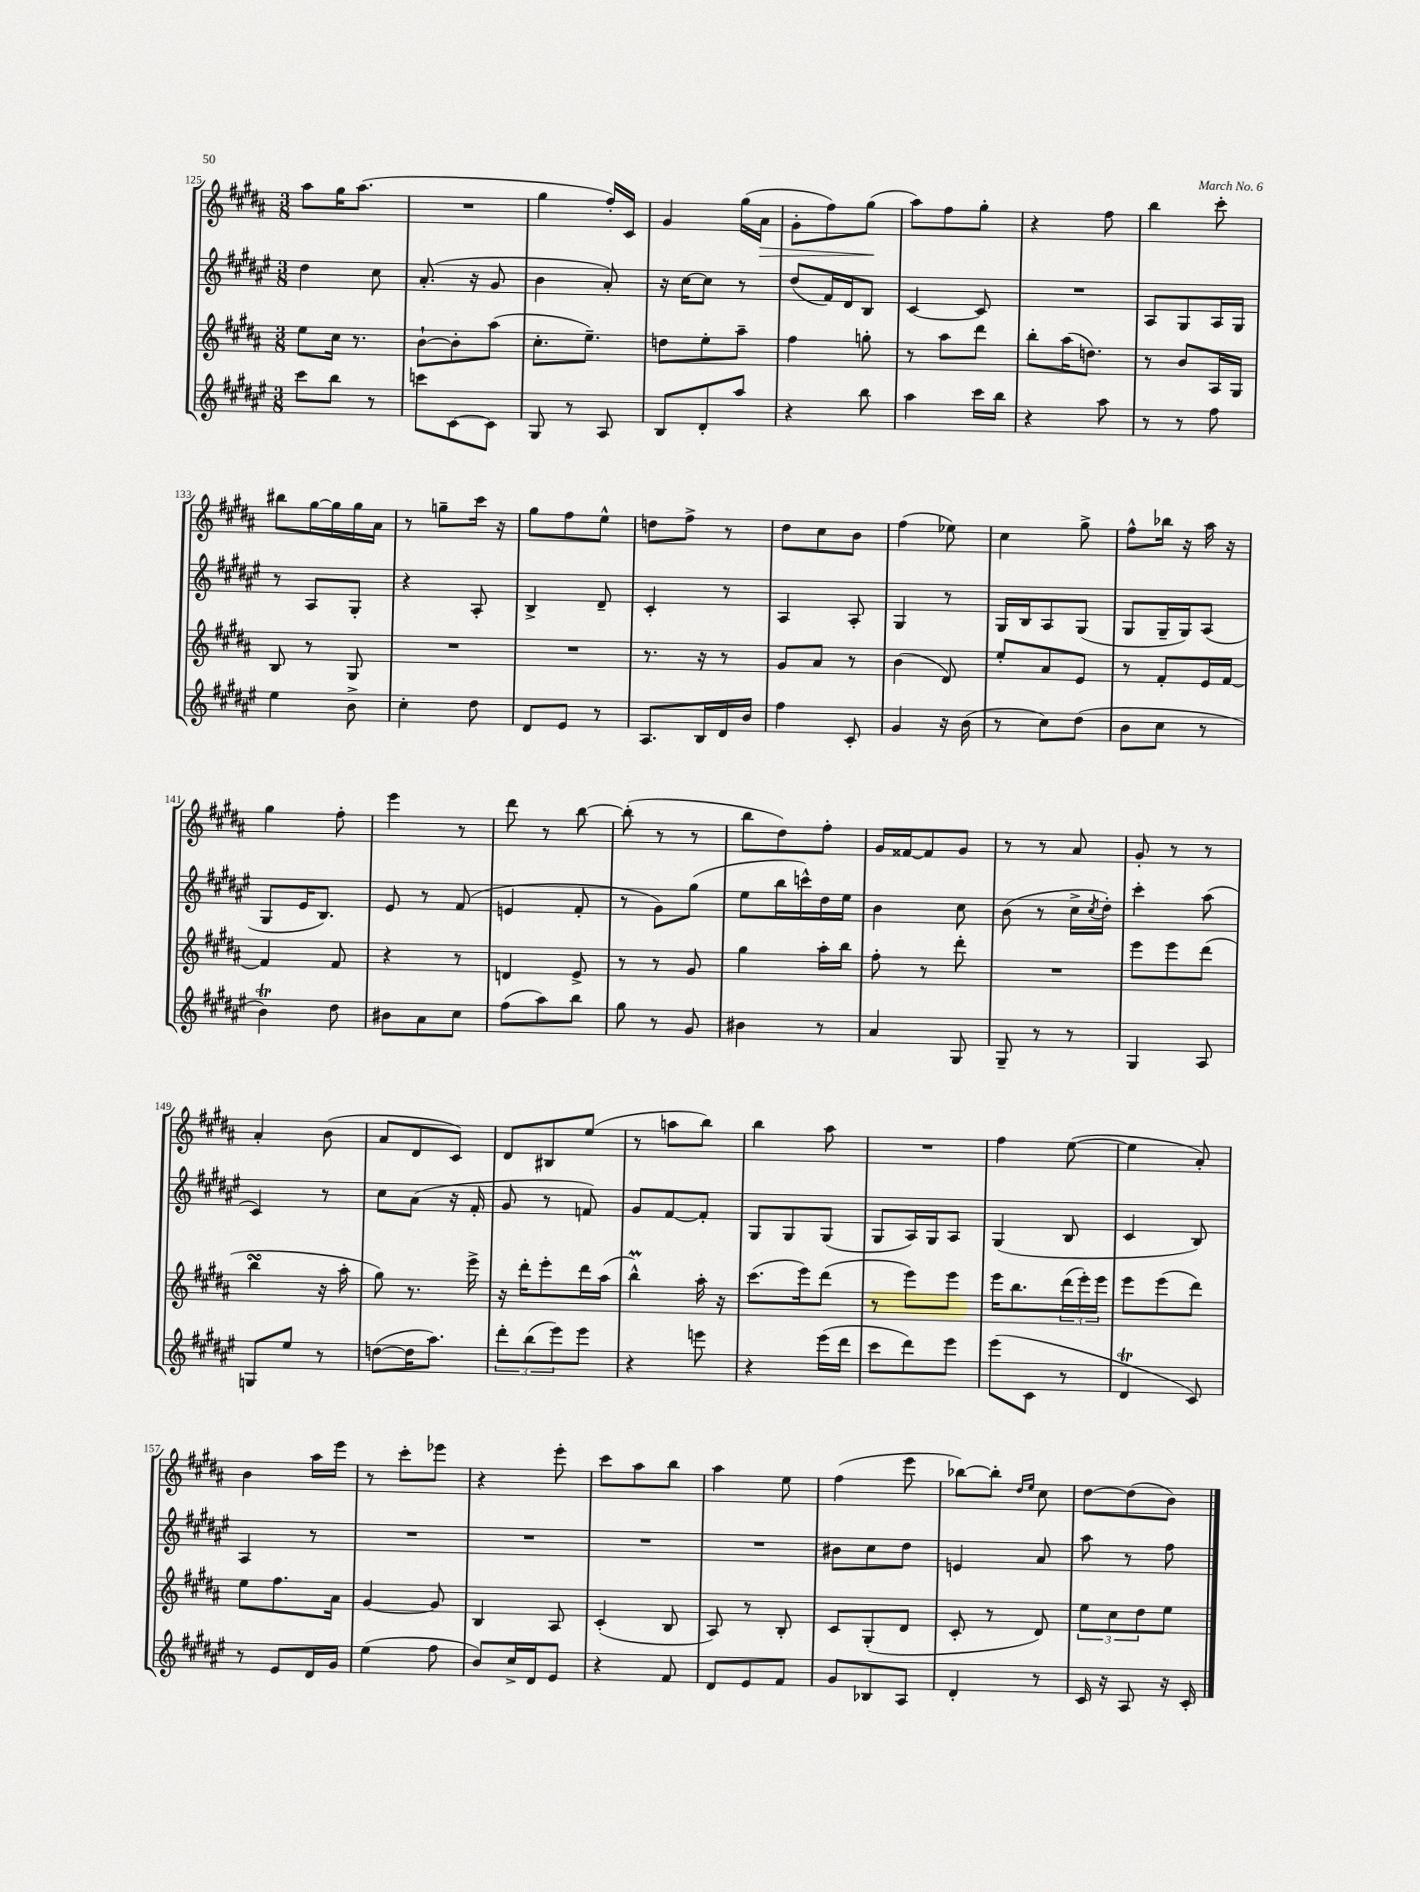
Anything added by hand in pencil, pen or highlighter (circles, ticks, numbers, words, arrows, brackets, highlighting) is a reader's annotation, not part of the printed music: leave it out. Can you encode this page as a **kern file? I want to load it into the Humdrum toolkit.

**kern	**kern	**kern	**kern
*staff4	*staff3	*staff2	*staff1
*clefG2	*clefG2	*clefG2	*clefG2
*k[f#c#g#d#a#e#]	*k[f#c#g#d#a#]	*k[f#c#g#d#a#e#]	*k[f#c#g#d#a#]
*M3/8	*M3/8	*M3/8	*M3/8
8ccc#\L	8ee\L	4dd#\	8aa#\L
8bb\J	16cc#\Jk	.	16gg#\K
.	8.r	.	(8.aa#\J
8r	.	8cc#\	.
=	=	=	=
8ccc\L	[8b`\L	(8.a#'/	4.r
[8c#\	8b'\]	.	.
.	.	16r	.
8c#\]J	(8aa#\J	8g#/	.
=	=	=	=
8G#/	8.cc#'\L	4b\	4gg#\
8r	.	.	.
.	8.ee~\J)	.	.
8A#/	.	8a#'/)	16ff#'/LL)
.	.	.	16c#/JJ
=	=	=	=
8B/L	8dd\L	16r	4g#/
.	.	[16cc#\LK	.
8d#'/	8ee'\	8cc#\]J	.
8aa#/J	8aa#~\J	8r	(16gg#\LL
.	.	.	16a#\JJ
=	=	=	=
4r	4ff#\	(8dd#/L	8g#'\L
.	.	16f#/L)	8ff#\)
.	.	16d#/J	.
8bb\	8gg'\	8B/J	(8gg#\J
=	=	=	=
4aa#\	8r	[4c#/	8aa#\L)
.	8aa#\L	.	8ff#\
16ccc#\LL	8ddd#\J	8c#/]	8gg#'\J
16bb\JJ	.	.	.
=	=	=	=
4r	8bb'\L	4.r	4r
.	(16aa#\K	.	.
.	8.dd\J)	.	.
8aa#\	.	.	8ff#\
=	=	=	=
8r	8r	8A#/L	4bb\
8r	8b/L	8G#/	.
8ff#\	16A#/L	16A#/L	8ccc#'\
.	16G#/JJ	16G#/JJ	.
=	=	=	=
4ee#\	8B/	8r	8bb#\L
.	8r	8A#/L	[16gg#\L
.	.	.	16gg#\]
8b^\	8G#/	8G#'/J	16gg#\
.	.	.	16a#\JJ
=	=	=	=
4cc#'\	4.r	4r	8r
.	.	.	8gg~\L
8dd#\	.	8A#'/	16ccc#\Jk
.	.	.	16r
=	=	=	=
8d#/L	4.r	4B^/	8gg#\L
8e#/J	.	.	8ff#\
8r	.	8d#~/	8ee^^\J
=	=	=	=
8.A#/L	8.r	4c#'/	8dd\L
.	.	.	8ff#^\J
16B/L	16r	.	.
16d#/	8r	8r	8r
16b/JJ	.	.	.
=	=	=	=
4ff#\	8g#/L	4A#/	8dd#\L
.	8a#/J	.	8cc#\
8c#'/	8r	8A#'/	8b\J
=	=	=	=
4g#/	(4b\	4G#/	(4ff#\
16r	8d#/)	8r	8ee-\)
(16b\	.	.	.
=	=	=	=
8r	8ee'/L	16G#/LL	4cc#\
.	.	16B/J	.
8cc#\L)	8a#/	8A#/	.
(8dd#\J	8e/J	(8G#/J	8gg#^\
=	=	=	=
8b\L	8r	8G#/L	8ff#^^\L
8cc#\J	8f#'/L	16G#~/L	16bb-\Jk
.	.	16G#/J)	16r
8r	16e/L	(8A#/J	16aa#\
.	[16f#/JJ	.	16r
=	=	=	=
4b\)	4f#/]	8G#/L	4gg#\
.	.	16e#/K	.
.	.	8.B/J)	.
8dd#\	8f#/	.	8ff#'\
=	=	=	=
8b#\L	4r	8e#/	4eee\
8a#\	.	8r	.
8cc#\J	8r	(8f#/	8r
=	=	=	=
(8ff#\L	4d/	4e/	8ddd#\
8aa#\)	.	.	8r
8bb\J	8e^/	8f#'/	[8bb\
=	=	=	=
8gg#\	8r	8r	(8bb'\]
8r	8r	8g#\L)	8r
8g#/	8g#/	(8gg#\J	8r
=	=	=	=
4b#\	4gg#\	8ee#\L	8bb\L
.	.	16bb\L	8dd#\)
.	.	16ccc^^\)	.
8r	16aa#'\LL	16dd#\	8ff#'\J
.	16bb\JJ	16ee#\JJ	.
=	=	=	=
4a#/	8ff#'\	4b\	16g#/LL
.	.	.	[16f##/J
.	8r	.	8f##/]
8G#/	8ddd#'\	8cc#\	8g#/J
=	=	=	=
8G#~/	4.r	(8b\	8r
8r	.	8r	8r
8r	.	16cc#^\LL	8a#/
.	.	8qcc#/	.
.	.	16dd#'\JJ)	.
=	=	=	=
4G#/	8eee\L	4ccc#'\	8g#'/
.	8eee\	.	8r
8A#/	(8ddd#\J	(8aa#\	8r
=	=	=	=
8G/L	4bb\	4c#/)	4a#'/
8ee#/J	.	.	.
8r	16r	8r	(8b\
.	16aa#'\	.	.
=	=	=	=
([8dd\L	8gg#\)	8cc#\L	8a#/L
16dd\]K	8.r	(8a#\J	8d#/
8.aa#\J)	.	.	.
.	.	16r	8c#/J)
.	16eee^\	16f#'/	.
=	=	=	=
12ddd#'\L	16r	8g#/	8d#/L
.	16ddd#'\LK	.	.
(12bb\	.	.	.
.	8eee'\	8r	8B#/
12eee#\)	.	.	.
8eee#\J	16ddd#\L	8f/)	(8ee/J
.	(16aa#\JJ	.	.
=	=	=	=
4r	4bb^^\)	8g#/L	8r
.	.	[8f#/	8aa\L
8eee\	16aa#'\	8f#'/]J	8bb\J)
.	16r	.	.
=	=	=	=
4r	(8.ccc#\L	8G#/L	4bb\
.	.	8G#/	.
.	16eee\k)	.	.
(16eee#\LL	(8ddd#\J	(8G#/J	8aa#\
16ddd#\JJ	.	.	.
=	=	=	=
8ccc#\L	8r	8G#/L	4.r
8ddd#\)	8eee\L)	16A#/L)	.
.	.	16G#/J	.
8eee#\J	8eee\J	8A#/J	.
=	=	=	=
(8eee#\L	16eee\LK	(4G#/	4ff#\
.	8.bb\	.	.
8c#\J	.	.	.
8r	(24ddd#\L	8B/	([8ee\
.	24eee'\)	.	.
.	24eee\JJ	.	.
=	=	=	=
4d#/	8eee\L	4c#/	4ee\]
.	(8eee\	.	.
8c#/)	8ddd#\J)	8B/)	8a#'/)
=	=	=	=
8r	8ee\L	4A#/	4b\
8e#/L	8.ff#\	.	.
16d#/L	.	8r	16aa#\LL
16g#/JJ	16a#\Jk	.	16eee\JJ
=	=	=	=
(4ee#\	[4g#/	4.r	8r
.	.	.	8ccc#'\L
8ff#\	8g#/]	.	8eee-\J
=	=	=	=
8b/L)	4B/	4.r	4r
16cc#^/L	.	.	.
16d#/J	.	.	.
8e#/J	8A#/	.	8eee'\
=	=	=	=
4r	(4c#'/	4.r	8ccc#\L
.	.	.	8aa#\
8f#/	8B/	.	8bb\J
=	=	=	=
8d#/L	8A#/)	4.r	4aa#\
8e#/	8r	.	.
8f#/J	8B'/	.	8ee\
=	=	=	=
8g#/L	8c#/L	8b#\L	(4ff#\
8B-/	(8G#'/	8cc#\	.
8A#/J	8d#/J	8dd#\J	8eee\
=	=	=	=
4d#'/	8c#'/	4e/	[8bb-\L)
.	8r	.	8bb-'\]J
.	.	.	16qqdd#/LL
.	.	.	16qqee/JJ
8r	8d#/)	8a#/	8cc#\
=	=	=	=
16c#/	12ee\L	8aa#\	[8dd#\L
16r	.	.	.
.	12cc#\	.	.
8A#/	.	8r	(8dd#\]
.	12dd#\	.	.
16r	8ee\J	8ff#\	8b\J)
16c#'/	.	.	.
==	==	==	==
*-	*-	*-	*-
